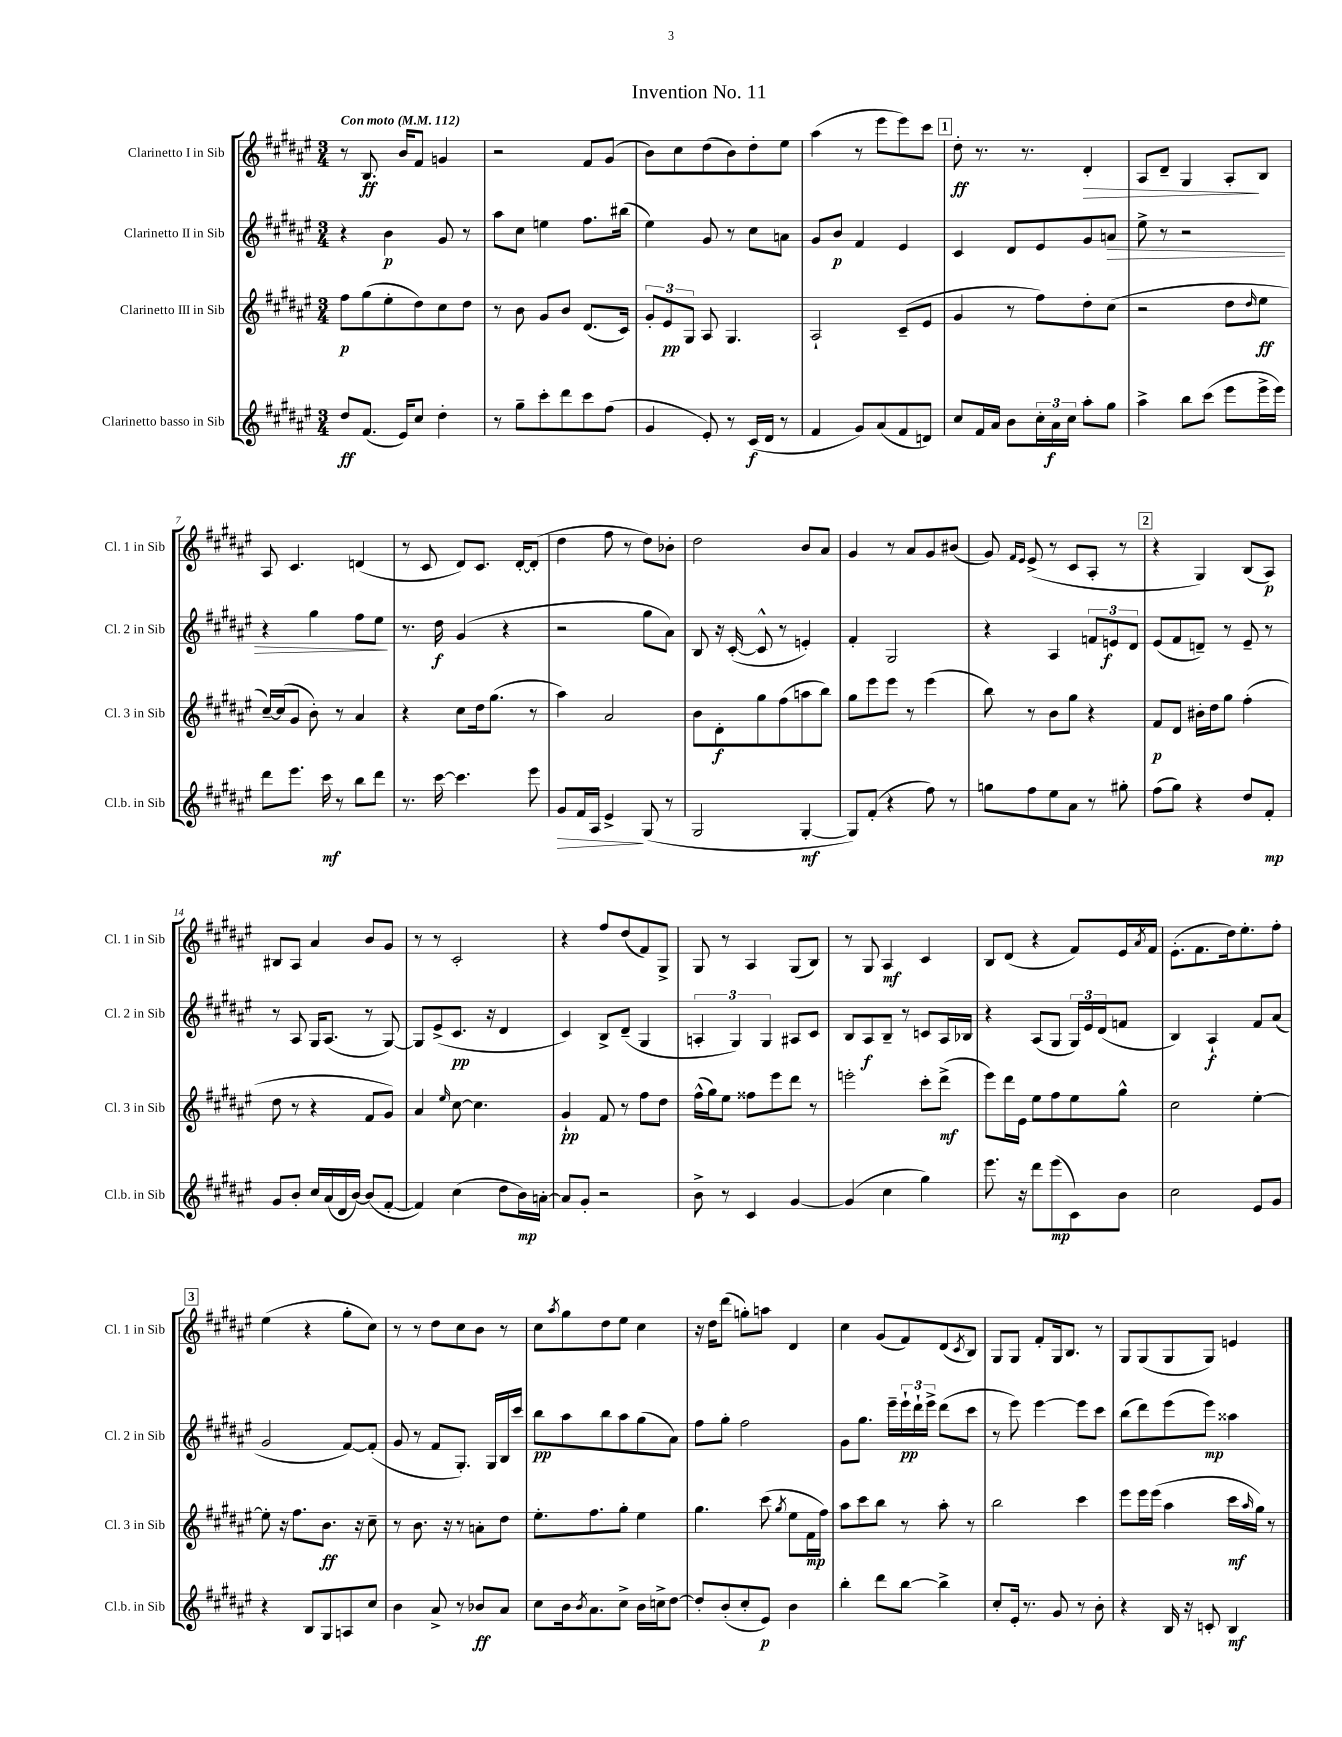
\header { title = "Invention No. 11" }
<<
\new StaffGroup <<
\new Staff = "s0" \with { instrumentName = "Clarinetto I in Sib" shortInstrumentName = "Cl. 1 in Sib" } {
    \clef treble \key fis \major \numericTimeSignature \time 3/4 \tempo "Con moto" 4 = 112
    r8 b8.\ff b'16 fis'8 g'4 |
    r2 fis'8 gis'8( |
    b'8) cis''8 dis''8( b'8) dis''8-. eis''8 |
    ais''4( r8 eis'''8 eis'''8) cis'''8 |
    \mark \markup { \box "1" } dis''8-.\ff r8. r8. dis'4-.\> |
    ais8 dis'8-- gis4 ais8-.\! b8 |
    ais8 cis'4. d'4( |
    r8 cis'8 dis'8) cis'8. dis'16~-. dis'8-.( |
    dis''4 fis''8 r8 dis''8) bes'8-. |
    dis''2 b'8 ais'8 |
    gis'4 r8 ais'8 gis'8 bis'8( |
    gis'8) \grace { fis'16 eis'16 } eis'8->( r8 cis'8 ais8-. r8 |
    \mark \markup { \box "2" } r4 gis4) b8( ais8\p) |
    bis8 ais8 ais'4 b'8 gis'8 |
    r8 r8 cis'2-. |
    r4 fis''8 dis''8( fis'8) gis8-> |
    gis8 r8 ais4 gis8( b8) |
    r8 gis8 ais4\mf cis'4 |
    b8 dis'8( r4 fis'8) eis'16 \acciaccatura { ais'8 } fis'16 |
    eis'8.-.( fis'8. dis''16) eis''8.-. fis''8-. |
    \mark \markup { \box "3" } eis''4( r4 gis''8-. cis''8) |
    r8 r8 dis''8 cis''8 b'8 r8 |
    cis''8 \acciaccatura { ais''8 } gis''8 dis''8 eis''8 cis''4 |
    r16 dis''16 dis'''8( g''8-.) a''8 dis'4 |
    cis''4 gis'8( fis'8) dis'8( \acciaccatura { cis'8 } b8) |
    gis8 gis8 fis'8-. gis16 b8. r8 |
    gis8 gis8( gis8 gis8) e'4 \bar "|." |
}
\new Staff = "s1" \with { instrumentName = "Clarinetto II in Sib" shortInstrumentName = "Cl. 2 in Sib" } {
    \clef treble \key fis \major \numericTimeSignature \time 3/4
    r4 b'4\p gis'8 r8 |
    ais''8 cis''8 e''4 fis''8. bis''16( |
    eis''4) gis'8 r8 cis''8 a'8 |
    gis'8 b'8\p fis'4 eis'4 |
    \mark \markup { \box "1" } cis'4 dis'8 eis'8 gis'8 a'8\> |
    eis''8-> r8 r2 |
    r4 gis''4 fis''8 eis''8\! |
    r8. dis''16\f gis'4( r4 |
    r2 gis''8 ais'8) |
    b8 r16 cis'16~-.( cis'8-^ r8 e'4-.) |
    fis'4-. gis2 |
    r4 ais4 \tuplet 3/2 { f'8 e'8\f dis'8 } |
    \mark \markup { \box "2" } eis'8( fis'8 d'8--) r8 eis'8-- r8 |
    r8 ais8 gis16 ais8.( r8 gis8~) |
    gis8 eis'8->( cis'8.\pp r16 dis'4 |
    cis'4) b8-> dis'8--( gis4 |
    \tuplet 3/2 { a4-. gis4) gis4 } ais8 cis'8 |
    b8 ais8\f b8-- r8 c'8 ais16 bes16 |
    r4 ais8( gis8 \tuplet 3/2 { gis16) eis'16 dis'16( } f'8 |
    b4) ais4-!\f fis'8 ais'8( |
    \mark \markup { \box "3" } gis'2 fis'8~) fis'8-.( |
    gis'8 r8 fis'8 gis8.-.) gis16 b16 cis'''16 |
    b''8\pp ais''8 b''8 ais''8 gis''8( ais'8) |
    fis''8 gis''8-. fis''2 |
    gis'8 gis''8. eis'''16-- \tuplet 3/2 { eis'''16-!\pp dis'''16-! eis'''16-> } dis'''8( cis'''8 |
    r8 eis'''8) eis'''4~ eis'''8 cis'''8 |
    b''8( dis'''8) eis'''8( eis'''8\mp) aisis''4 \bar "|." |
}
\new Staff = "s2" \with { instrumentName = "Clarinetto III in Sib" shortInstrumentName = "Cl. 3 in Sib" } {
    \clef treble \key fis \major \numericTimeSignature \time 3/4
    fis''8\p gis''8( eis''8-. dis''8) cis''8 dis''8 |
    r8 b'8 gis'8 b'8 dis'8.( cis'16) |
    \tuplet 3/2 { gis'8-. eis'8\pp gis8 } ais8 gis4. |
    ais2-! cis'8--( eis'8 |
    \mark \markup { \box "1" } gis'4 r8 fis''8) dis''8-. cis''8( |
    r2 dis''8 \grace { dis''16 } eis''8\ff |
    cis''16~--) cis''16( gis'8 b'8-.) r8 ais'4 |
    r4 cis''8 dis''16 gis''8.( r8 |
    ais''4) ais'2 |
    b'8 dis'8-.\f gis''8 fis''8( a''8 b''8) |
    gis''8 eis'''8 eis'''8 r8 eis'''4( |
    b''8) r8 b'8 gis''8 r4 |
    \mark \markup { \box "2" } fis'8\p dis'8 bis'16-. dis''16 gis''8 fis''4-.( |
    dis''8 r8 r4 fis'8 gis'8) |
    ais'4 \grace { eis''16 } cis''8~ cis''4. |
    gis'4-!\pp fis'8 r8 fis''8 dis''8 |
    fis''16-^( gis''16) eis''8 fisis''8 eis'''8 dis'''8 r8 |
    e'''2-. cis'''8-. dis'''8->\mf( |
    eis'''8) dis'''16 eis'16 eis''8 fis''8 eis''8 gis''8-^ |
    cis''2 eis''4~-. |
    \mark \markup { \box "3" } eis''8-. r16 fis''8. b'8.\ff r16 cis''8-- |
    r8 b'8. r16 r8 a'8-. dis''8 |
    eis''8.-. fis''8. gis''8-. eis''4 |
    gis''4. cis'''8( \acciaccatura { gis''8 } eis''8 fis'16\mp fis''16) |
    ais''8 cis'''8 b''8 r8 ais''8-. r8 |
    b''2 cis'''4 |
    eis'''8 eis'''16 eis'''16( ais''4 cis'''16\mf \grace { ais''16 } gis''16) r8 \bar "|." |
}
\new Staff = "s3" \with { instrumentName = "Clarinetto basso in Sib" shortInstrumentName = "Cl.b. in Sib" } {
    \clef treble \key fis \major \numericTimeSignature \time 3/4
    dis''8\ff fis'8.( eis'16) cis''8 dis''4-. |
    r8 gis''8-- cis'''8-. dis'''8 cis'''8 fis''8( |
    gis'4 eis'8-.) r8 cis'16\f( dis'16 r8 |
    fis'4 gis'8) ais'8( fis'8 d'8) |
    \mark \markup { \box "1" } cis''8 fis'16 ais'16 b'8 \tuplet 3/2 { cis''16-. ais'16\f cis''16 } ais''8-. gis''8 |
    ais''4-> b''8 cis'''8( eis'''8 eis'''16-> eis'''16) |
    dis'''8 eis'''8. cis'''16\mf r8 b''8 dis'''8 |
    r8. cis'''16~ cis'''4. eis'''8 |
    gis'8\> fis'16 ais16 eis'4->\! gis8( r8 |
    gis2 gis4~-.\mf |
    gis8) fis'8-.( r4 fis''8) r8 |
    g''8 fis''8 eis''8 ais'8 r8 gis''8-. |
    \mark \markup { \box "2" } fis''8( gis''8) r4 dis''8 fis'8-.\mp |
    gis'8 b'8-. cis''16 ais'16( dis'16 b'16~) b'8( fis'8~-. |
    fis'4) cis''4( dis''8 b'16\mp) a'16~-. |
    a'8 gis'8-. r2 |
    b'8-> r8 cis'4 gis'4~ |
    gis'4( cis''4 gis''4) |
    eis'''8. r16 dis'''8 eis'''8\mp( cis'8) b'8 |
    cis''2 eis'8 gis'8 |
    \mark \markup { \box "3" } r4 b8 gis8 a8 cis''8 |
    b'4 ais'8-> r8 bes'8\ff ais'8 |
    cis''8 b'16 \acciaccatura { b'8 } ais'8. cis''8-> b'16 c''16-> dis''8~ |
    dis''8-. b'8-.( cis''8-. eis'8\p) b'4 |
    b''4-. dis'''8 b''8~ b''4-> |
    cis''8-. eis'16-. r8. gis'8 r8 b'8-. |
    r4 b16 r16 c'8-. b4\mf \bar "|." |
}
>>
>>
